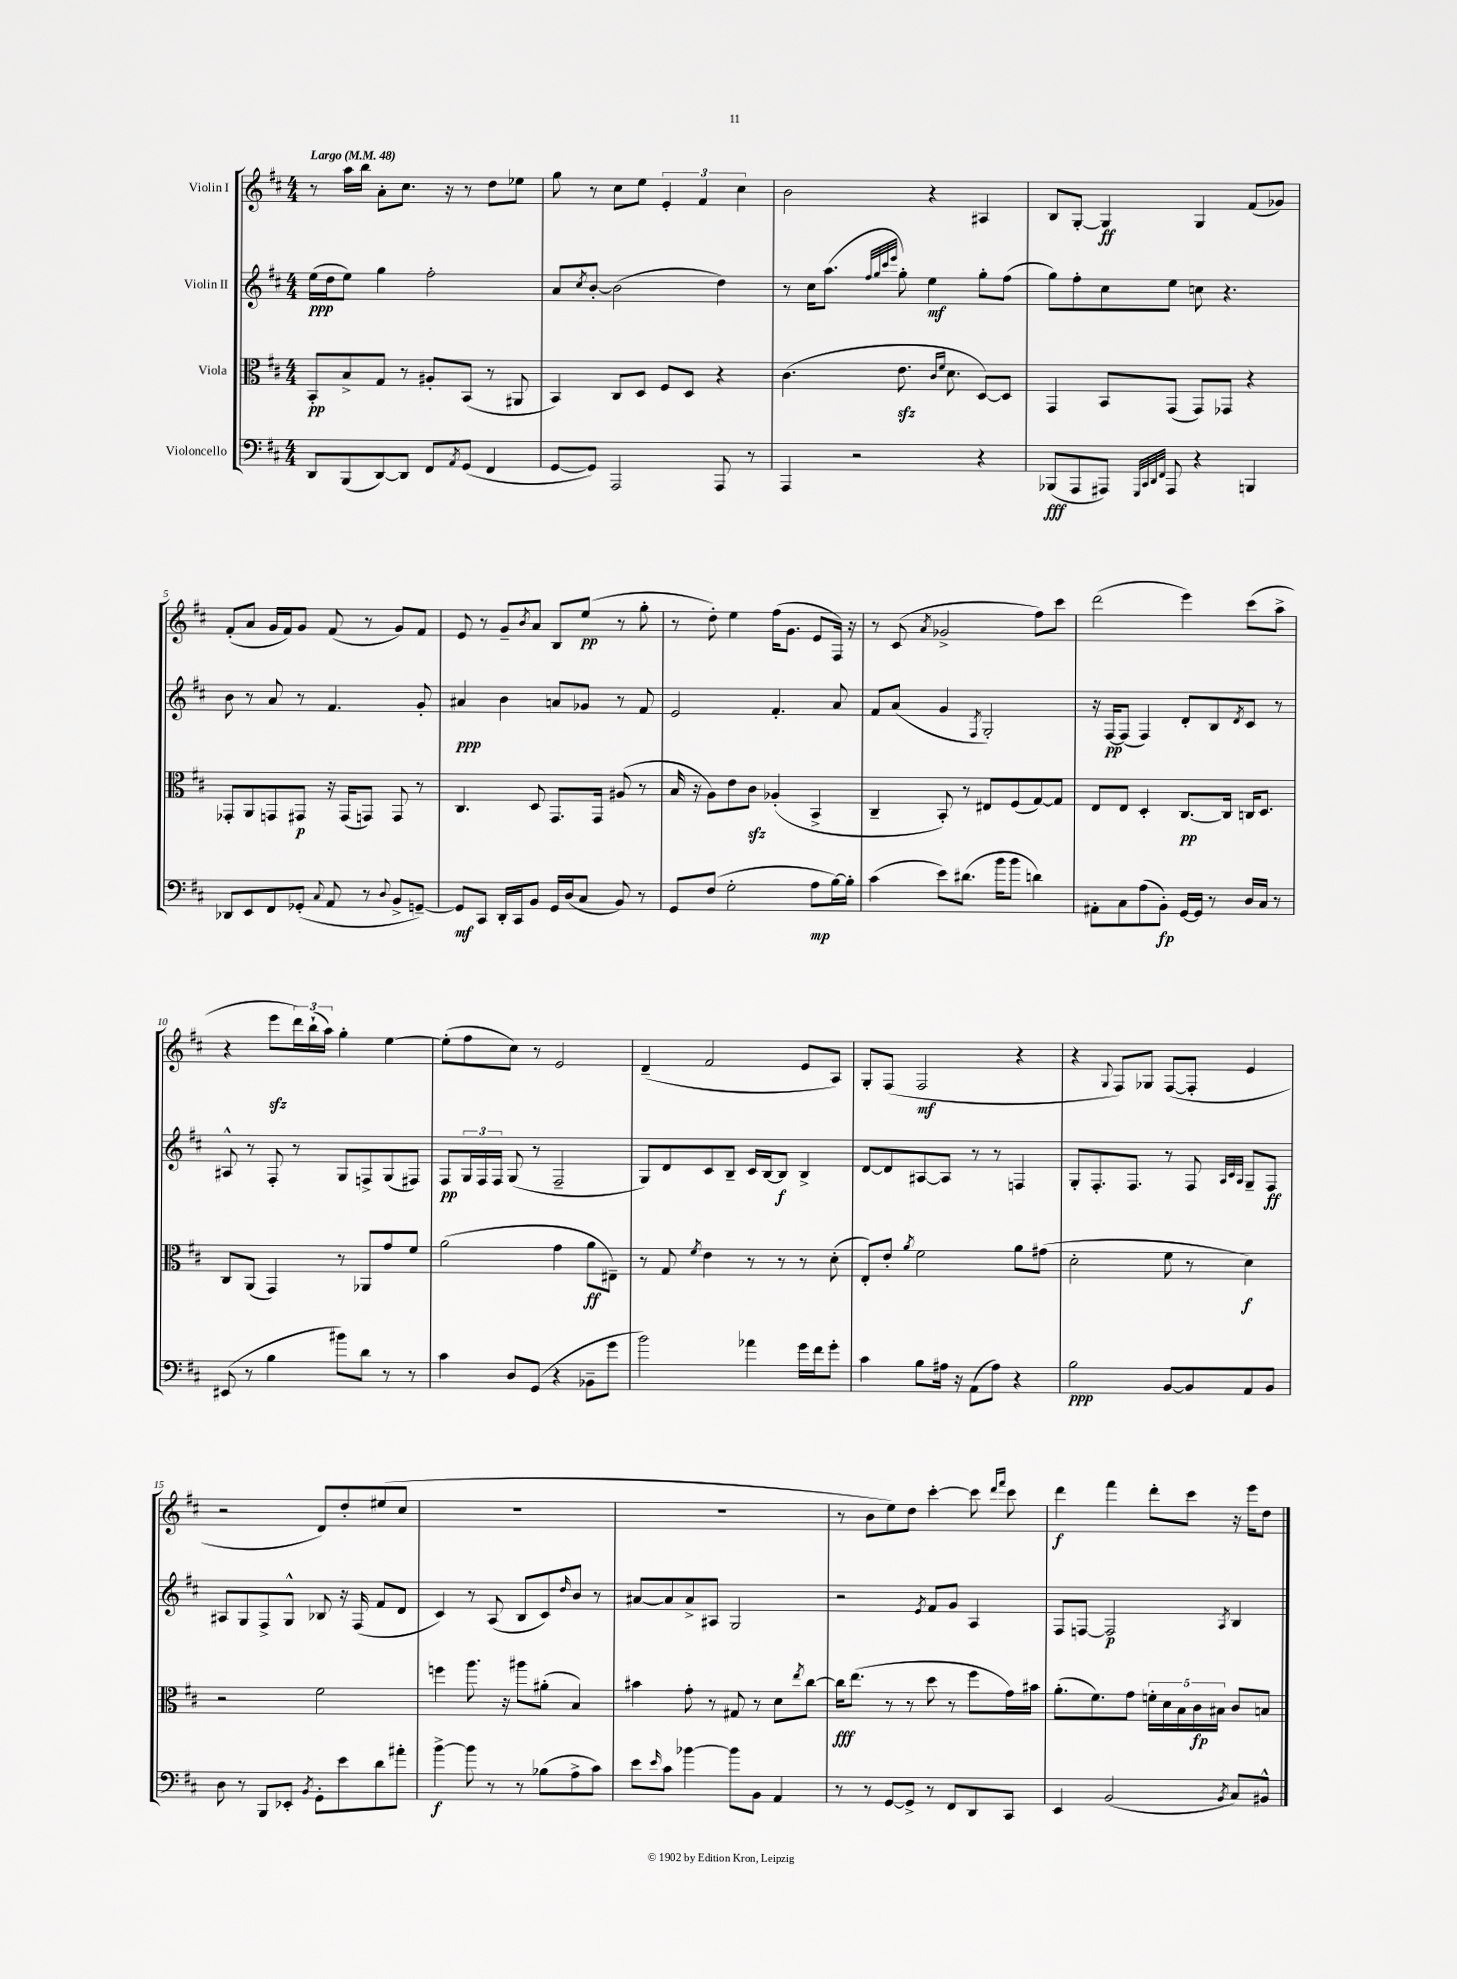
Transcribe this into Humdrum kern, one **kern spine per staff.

**kern	**kern	**kern	**kern
*staff4	*staff3	*staff2	*staff1
*clefF4	*clefC3	*clefG2	*clefG2
*k[f#c#]	*k[f#c#]	*k[f#c#]	*k[f#c#]
*M4/4	*M4/4	*M4/4	*M4/4
*MM48	*MM48	*MM48	*MM48
8DD	8BB'	(16ee	8r
.	.	16dd	.
(8BBB	8B^	8ee)	16aa
.	.	.	16bb
[8DD)	8G	4gg	8a'
8DD]	8r	.	8.cc#
8FF#	8A#'	2ff#'	.
.	.	.	16r
8qAA	.	.	.
(8GG	(8BB	.	8r
4FF#	8r	.	8dd
.	8AA#	.	8ee-
=	=	=	=
[8GG	4BB)	8a	8gg
.	.	8qcc#	.
8GG])	.	[8b'	8r
2AAA	8C#	(2b]	8cc#
.	8D	.	8ee
.	8F#	.	6e'
.	8D	.	.
.	.	.	6f#
8AAA	4r	4dd)	.
.	.	.	6cc#
8r	.	.	.
=	=	=	=
4AAA	(4.c#	8r	2b
.	.	16cc#	.
.	.	(8.aa	.
2r	.	.	.
.	.	32qqff#	.
.	.	32qqgg	.
.	.	32qqccc#	.
.	.	32qqeee	.
.	8.e	8gg')	.
.	.	4ee	4r
.	16qqc#	.	.
.	16qqf#	.	.
.	8.d	.	.
4r	[8D)	8gg'	4A#
.	8D]	(8ff#	.
=	=	=	=
(8BBB-	4GG	8gg)	8B
8AAA	.	8ff#'	[8G'
8AAA#)	8BB	8cc#	4G]
32qqGGG	.	.	.
32qqCC#	.	.	.
32qqDD	.	.	.
32qqFF#	.	.	.
8AAA#	(8GG	8ee	.
4r	8GG)	8cc	4G
.	8GG-	4.r	.
4BBB	4r	.	(8f#
.	.	.	8g-)
=	=	=	=
8DD-	8GG-'	8b	(8f#'
8EE	8AA	8r	8a
8FF#	8GG	8a	16g
.	.	.	16f#)
(8GG-'	8GG#	8r	8g
8qqC#	.	.	.
8AA	16r	4.f#	(8f#
.	(16GG#	.	.
8r	8GG)	.	8r
8qqD	.	.	.
8BB^	8GG	.	8g)
[8GG~)	8r	8g'	8f#
=	=	=	=
8GG]	4.C#	4a#	8e
8CC#	.	.	8r
16DD'	.	4b	8g~
16CC#	.	.	.
.	.	.	8qb
8BB	8D	.	8a
16GG	8.GG	8a	8B
(16D	.	.	.
8C#	.	8g-	(8ee
.	16GG	.	.
8BB)	(8A#	8r	8r
8r	8r	8f#	8gg'
=	=	=	=
8GG	16B	2e	8r
.	16r	.	.
(8F#	8A)	.	8dd')
2G'	8e	.	4ee
.	8c#	.	.
.	(4A-'	4.f#'	(16ff#
.	.	.	8.g
8A	4BB^	.	8e
[16B)	.	8a	16F#)
16B']	.	.	16r
=	=	=	=
(4c#	4C#~	8f#	8r
.	.	(8a	(8c#
.	.	.	8qa
8e)	8BB')	4g	2g-^
(8.d#	8r	.	.
.	.	8qF#	.
.	8E#	2G')	.
16b	.	.	.
8b	(8F#	.	.
4d)	[8G)	.	8ff#)
.	8G]	.	8ccc#
=	=	=	=
8AA#'	8E	16r	(2ddd
.	.	[16F#	.
8C#	8E	(8F#]	.
(8A	4D'	4F#)	.
8BB')	.	.	.
[16GG	[8.C#	8d'	4eee)
16GG]	.	.	.
8r	.	8B	.
.	16C#]	.	.
.	.	8qd	.
16D	16C	8c#	(8ccc#
16C#	8.D	.	.
8r	.	8r	8aa^
=	=	=	=
(8EE#	8C#	8A#^^	4r
8r	(8AA	8r	.
4B	4GG)	8F#'	8eee
.	.	8r	24ddd)
.	.	.	(24bb`
.	.	.	24aa)
8b#)	8r	8G	4gg'
8d	8AA-	8F^	.
8r	8g	(8G	[4ee
8r	8f#	8F#)	.
=	=	=	=
4c#	(2a	8F#	(8ee']
.	.	24G	8ff#
.	.	24F#	.
.	.	24F#	.
8D	.	(8G	8cc#)
(8GG	.	8r	8r
4r	4g	2F#~	2e
8BB-~	8a	.	.
8g	8E#~)	.	.
=	=	=	=
2b)	8r	8G)	(4d~
.	8G	8d	.
.	8qf#	.	.
.	4e	8c#	2f#
.	.	8B~	.
4a-	8r	16c#	.
.	.	[16B	.
.	8r	8B]	.
16g	8r	4B^	8e
16f#	.	.	.
8g'	(8d'	.	8A)
=	=	=	=
4c#	8E')	[8d	8G'
.	8e'	8d]	(8F#
.	8qa	.	.
8B	2f#	[8A#	2F#
16A#	.	8A#]	.
16r	.	.	.
(8AA	.	8r	.
8A#)	.	8r	.
4r	8a	4F	4r
.	(8g#	.	.
=	=	=	=
2B	2d'	8G'	4r
.	.	8.F#'	.
.	.	.	8qqG
.	.	.	8F#)
.	.	8.F#	.
.	.	.	8G-
[8BB	8f#	8r	([8F#
8BB]	8r	8F#	8F#']
.	.	32qqA	.
.	.	32qqc#	.
.	.	32qqA	.
8AA	4d)	8G~	4e
8BB	.	8F#	.
=	=	=	=
8D	2r	8A#	2r
8r	.	8G	.
8BBB	.	8F#^	.
8EE-'	.	8G^^	.
8qBB	.	.	.
8GG'	2f#	8B-	8d)
8e	.	16r	8dd'
.	.	(16F#	.
8d	.	8f#	(8ee#
8a#'	.	8d	8cc#
=	=	=	=
[4b^	4ff	4c#)	1r
8b]	8.aa	8r	.
8r	.	(8A	.
.	16r	.	.
8r	8aa#	8B	.
(8B-	(8a#'	8c#)	.
.	.	16qqdd	.
8A^	4B)	8b	.
8c#)	.	8r	.
=	=	=	=
8e	4b#	[8a#	1r
16qqe	.	.	.
8c#	.	8a#]	.
[4b-	8g'	8a#^	.
.	8r	8A#	.
8b-]	8G#	2G	.
8BB	8r	.	.
4AA	8d	.	.
.	8qee	.	.
.	[8cc#	.	.
=	=	=	=
8r	16cc#]	2r	8r
.	(8.ee	.	.
8r	.	.	8b
[8GG	8r	.	8ee)
8GG^]	8r	.	8dd
.	.	8qe	.
8r	8dd	8f#	[4ccc#'
8FF#	8r	8g	.
8DD	8ff#	4A	8ccc#]
.	.	.	16qqddd
.	.	.	16qqfff#
8CC#	16g)	.	8ccc#
.	16b#	.	.
=	=	=	=
4EE	(8.a'	8F#	4ddd
.	.	[8F	.
.	8.f#)	.	.
(2BB	.	2F]	4fff#
.	8g	.	.
.	20f'	.	8ddd'
.	20d	.	.
.	20B	.	.
.	.	.	8ccc#
.	20c#	.	.
.	20B#	.	.
8qBB	.	8qA	.
8C#)	8c#	4B	16r
.	.	.	16eee
8BB#^^	8B	.	8dd
==	==	==	==
*-	*-	*-	*-
